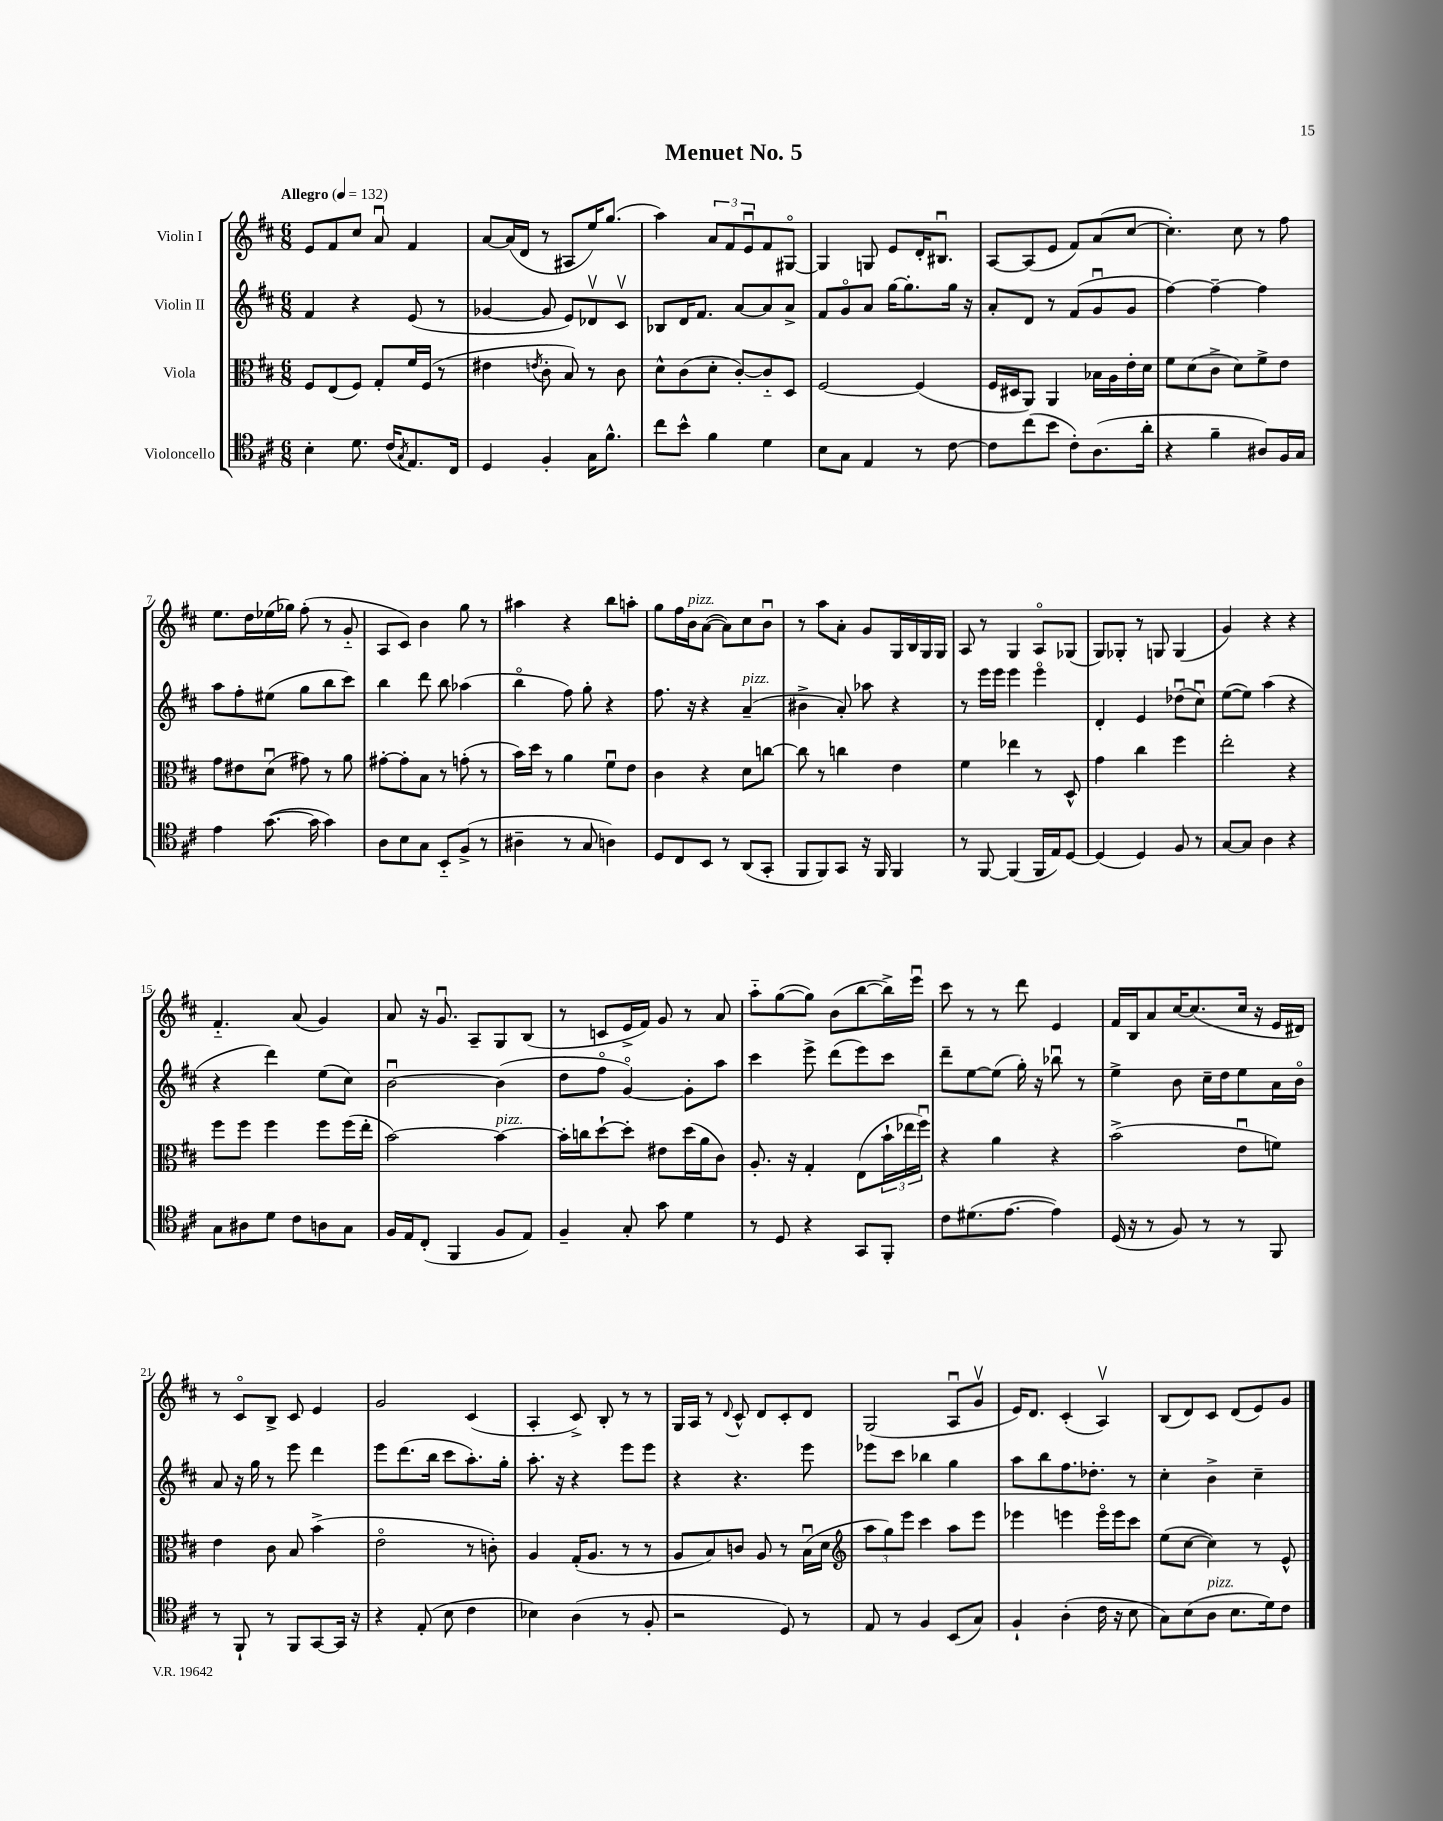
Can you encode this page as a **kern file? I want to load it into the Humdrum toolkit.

**kern	**kern	**kern	**kern
*part4	*part3	*part2	*part1
*staff4	*staff3	*staff2	*staff1
*I"Violoncello	*I"Viola	*I"Violin II	*I"Violin I
*clefC4	*clefC3	*clefG2	*clefG2
*k[f#c#]	*k[f#c#]	*k[f#c#]	*k[f#c#]
*M6/8	*M6/8	*M6/8	*M6/8
*MM132	*MM132	*MM132	*MM132
=1	=1	=1	=1
!	!	!	!LO:TX:a:B:t=Allegro
4B'\	8F#/L	4f#/	8e/L
.	(8E/	.	8f#/
8.d\	8F#/J)	4r	8cc#/J
.	8G'/L	.	8au/
(16c#/KL	.	.	.
8qG/	.	.	.
8.E/)	16f#/L	(8e/	4f#/
.	(16F#/JJ	.	.
.	8r	8r	.
16C#/Jk	.	.	.
=2	=2	=2	=2
4D/	4e#X\	[4g-X/	[8a/L
.	.	.	(16a/L]
.	.	.	16d/JJ
.	8qen/	.	.
4F#'/	8c#'\	8g-/]	8r
.	8B/)	8e/L)	8A#X/L
16G\KL	8r	8d-Xv/	16ee/K)
8.f#^^\J	.	.	(8.gg/J
.	8c#\	8c#v/J	.
=3	=3	=3	=3
8cc#\L	8d^^\L	8B-X/L	4aa\)
8b^^\J	(8c#\	16d/K	.
.	.	8.f#/J	.
4f#\	8d'\J	.	12a/L
.	.	.	12f#/
.	[8c#'/L)	[8a/L	.
.	.	.	12eu/
4d\	8c#/]	8a/]	8f#/
.	8D/J	8a^/J	[8G#X/J
=4	=4	=4	=4
8B\L	[2F#/	8f#/L	4G#/]
8G\J	.	8g/	.
4E/	.	8a/J	8Gn/
.	.	[16gg\KL	8e/L
.	.	8.gg'\]	.
8r	(4F#/]	.	16d'/K
.	.	.	8.B#Xu/J
[8c#\	.	16gg\Jk	.
.	.	16r	.
=5	=5	=5	=5
8c#\L]	16F#/LL	8a'/L	[8A/L
.	16D#X/J	.	.
(8cc#\	8AA/J)	8d/J	(8A/]
8b\J	4AA/	8r	8e/J
8c#'\L)	.	(8f#/L	8f#/L)
(8.A\	16B-X\LL	8gu/	(8a/
.	16A\	.	.
.	16e'\	8g/J	[8cc#/J
16a'\Jk	16d\JJ	.	.
=6	=6	=6	=6
4r	8f#\L	[4ff#\)	4.cc#'\])
.	(8d\	.	.
4f#~\	8c#^\J	4ff#~\_	.
.	8d\L)	.	8cc#\
8A#X/L)	8f#^\	4ff#\]	8r
16F#/L	8e\J	.	8ff#\
16G/JJ	.	.	.
!!LO:LB:g=z
=7	=7	=7	=7
4e\	8g\L	8aa\L	8.ee\L
.	8e#X\	8ff#'\	.
.	.	.	16dd\L
([8.g\	(8du\J	(8ee#X\J	(16ee-X\
.	.	.	16gg-X\JJ)
.	8g#X\)	8gg\L	(8ff#'\
16g\]	.	.	.
4g\)	8r	8bb\	8r
.	8a\	8ccc#\J)	8g/
=8	=8	=8	=8
8A\L	[8g#X'\L	4bb\	8A/L
8B\	8g#'\]	.	8c#/J)
8G\J	8B\J	8ddd\	4b\
8BB/L	8r	8bb\	.
(8F#^/J	(8gn'\	(4aa-X\	8gg\
8r	8r	.	8r
=9	=9	=9	=9
4A#X~\	16b\LL)	4bb\	4aa#X\
.	16dd\JJ	.	.
.	8r	.	.
8r	4a\	8ff#\)	4r
8G/	.	8gg'\	.
4An\)	8f#u\L	4r	8bb\L
.	8e\J	.	8aan'\J
=10	=10	=10	=10
8D/L	4c#\	8.ff#\	8gg\L
8C#/	.	.	16ff#\L
!	!	!	!LO:TX:a:i:t=pizz.
.	.	16r	16b\J
8BB/J	4r	4r	([8a\J
8r	.	.	8a\L])
!	!	!LO:TX:a:i:t=pizz.	!
(8AA/L	8d\L	(4a~/	8cc#\
8GG'/J	[8ccn\J	.	8bu\J
=11	=11	=11	=11
8FF#/L	8cc\]	4b#X^\	8r
8FF#/)	8r	.	8aa\L
8GG/J	4ccn\	8a'/)	8a'\J
16r	.	8aa-X\	8g/L
16FF#/	.	.	.
4FF#/	4e\	4r	16G/L
.	.	.	16B/
.	.	.	16G/
.	.	.	16G/JJ
=12	=12	=12	=12
8r	4f#\	8r	8A/
[8FF#/	.	16eee\LL	8r
.	.	16eee\JJ	.
(4FF#/]	4ee-X\	4eee\	4G/
16FF#/LL	8r	4eee\	8A/L
16E/J)	.	.	.
[8D/J	8D^^/	.	(8G-X/J
=13	=13	=13	=13
(4D/]	4g\	4d'/	8G/L)
.	.	.	8G-X'/J
4D/)	4cc#\	4e/	8r
.	.	.	8Gn/
8F#/	4ff#\	(8dd-Xu\L	(4G/
8r	.	8cc#u\J)	.
=14	=14	=14	=14
[8G/L	2ee'\	([8ee\L	4g/)
8G/J]	.	8ee\J])	.
4A\	.	(4aa\	4r
4r	4r	4r	4r
!!LO:LB:g=z
=15	=15	=15	=15
8G\L	8ff#\L	4r	4.f#/
8A#X\	8ff#\J	.	.
8d\J	4ff#\	4ddd\)	.
8c#\L	.	.	(8a/
8An\	8ff#\L	(8ee\L	4g/)
8G\J	(16ff#\L	8cc#\J)	.
.	16ee'\JJ	.	.
=16	=16	=16	=16
16F#/LL	[2b\)	[2bu\	8a/
16E/J	.	.	.
(8C#'/J	.	.	16r
.	.	.	8.gu/
4FF#/	.	.	.
.	.	.	8A~/L
!	!LO:TX:a:i:t=pizz.	!	!
8F#/L	4b\_	(4b\]	8G/
8E/J)	.	.	(8B/J
=17	=17	=17	=17
4F#~/	16b'\LL]	8dd\L	8r
.	16ccn\J	.	.
.	[8dd`\	8ff#\J	8cn/L
8G'/	8dd'\J]	[4g/)	16e^/L
.	.	.	16f#/JJ)
8g\	8e#X\L	.	8g/
4d\	(16dd\L	8g'\L]	8r
.	16a\J	.	.
.	8c#\J)	8aa\J	8a/
=18	=18	=18	=18
8r	8.A'/	4ccc#\	8aa\L
8D/	.	.	([8gg\
.	16r	.	.
4r	4G'/	8eee^\	8gg\J])
.	.	(8ddd\L	(8b\L
8GG/L	(8E\L	8eee\)	[8bb\
8FF#'/J	24b`\L	8ccc#\J	16bb^\L])
.	24ee-X\	.	.
.	.	.	16eeeu\JJ
.	24ff#u\JJ)	.	.
=19	=19	=19	=19
8c#\L	4r	8ddd~\L	8ccc#\
(8.d#X\	.	[8ee\	8r
.	4a\	(8ee\J]	8r
[8.e\J	.	.	.
.	.	16gg'\)	8ddd\
.	.	16r	.
4e\])	4r	8bb-Xu\	4e/
.	.	8r	.
=20	=20	=20	=20
(16D/	(2b^\	4ee^\	16f#/LL
16r	.	.	16B/J
8r	.	.	8a/
8F#/)	.	8b\	[16cc#/K
.	.	.	(8.cc#/]
8r	.	16cc#~\LL	.
.	.	16dd\J	.
8r	8eu\L	8ee\	16cc#/Jk
.	.	.	16r
8FF#/	8fn\J)	16a\L	16e/LL
.	.	16b\JJ	16d#X/JJ)
!!LO:LB:g=z
=21	=21	=21	=21
8r	4e\	8a/	8r
8FF#`/	.	16r	8c#/L
.	.	16gg\	.
8r	8c#\	8r	8B^/J
8FF#/L	8B/	8eee\	8c#/
[8GG/	(4b^\	4ddd\	4e/
16GG/Jk]	.	.	.
16r	.	.	.
=22	=22	=22	=22
4r	2e\	8eee\L	2g/
.	.	(8.ddd\	.
(8E'/	.	.	.
.	.	16bb\Jk	.
8B\	.	8ccc#\L	.
4c#\	8r	8.aa'\)	(4c#/
.	8cn'\)	.	.
.	.	16gg'\Jk	.
=23	=23	=23	=23
4B-X\)	4A/	8.aa'\	4A'/
.	.	16r	.
(4A\	(16G'/KL	4r	8c#^/)
.	8.A/J	.	.
.	.	.	8B'/
8r	8r	8eee\L	8r
8F#'/	8r	8eee\J	8r
=24	=24	=24	=24
2r	8A/L	4r	16G/LL
.	.	.	16A/JJ
.	8B/)	.	8r
.	.	.	8qqd/
.	8cn/J	4.r	8c#^^/
.	8A/	.	8d/L
8D/)	8r	.	8c#'/
8r	(16Bu\LL	8eee\	8d/J
.	16d\JJ	.	.
=25	=25	=25	=25
*	*clefG2	*	*
8E/	12aa\L	8eee-X\L	(2G/
.	12gg\)	.	.
8r	.	8ccc#\J	.
.	12eee\J	.	.
4F#/	4ccc#\	4bb-X\	.
(8BB/L	8aa\L	4gg\	8Au/L
8G/J)	8eee\J	.	8gv/J
=26	=26	=26	=26
4F#`/	4eee-X\	8aa\L	16e/KL)
.	.	.	8.d/J
.	.	8bb\	.
(4A'\	4eeen\	8.ff#\	(4c#'/
.	.	8.dd-X'\J	.
16c#\	16eee\LL	.	4Av/)
16r	16eee\J	.	.
8B\	8ccc#\J	8r	.
=27	=27	=27	=27
8G\L)	(8ee\L	4cc#'\	(8B/L
(8B\	[8cc#\J	.	8d/)
!LO:TX:a:i:t=pizz.	!	!	!
8A\J	4cc#\])	4b^\	8c#/J
8.B\L	.	.	(8d/L
.	8r	4cc#~\	8e/)
16d\k)	.	.	.
8c#\J	8e^^/	.	8g/J
==	==	==	==
*-	*-	*-	*-
